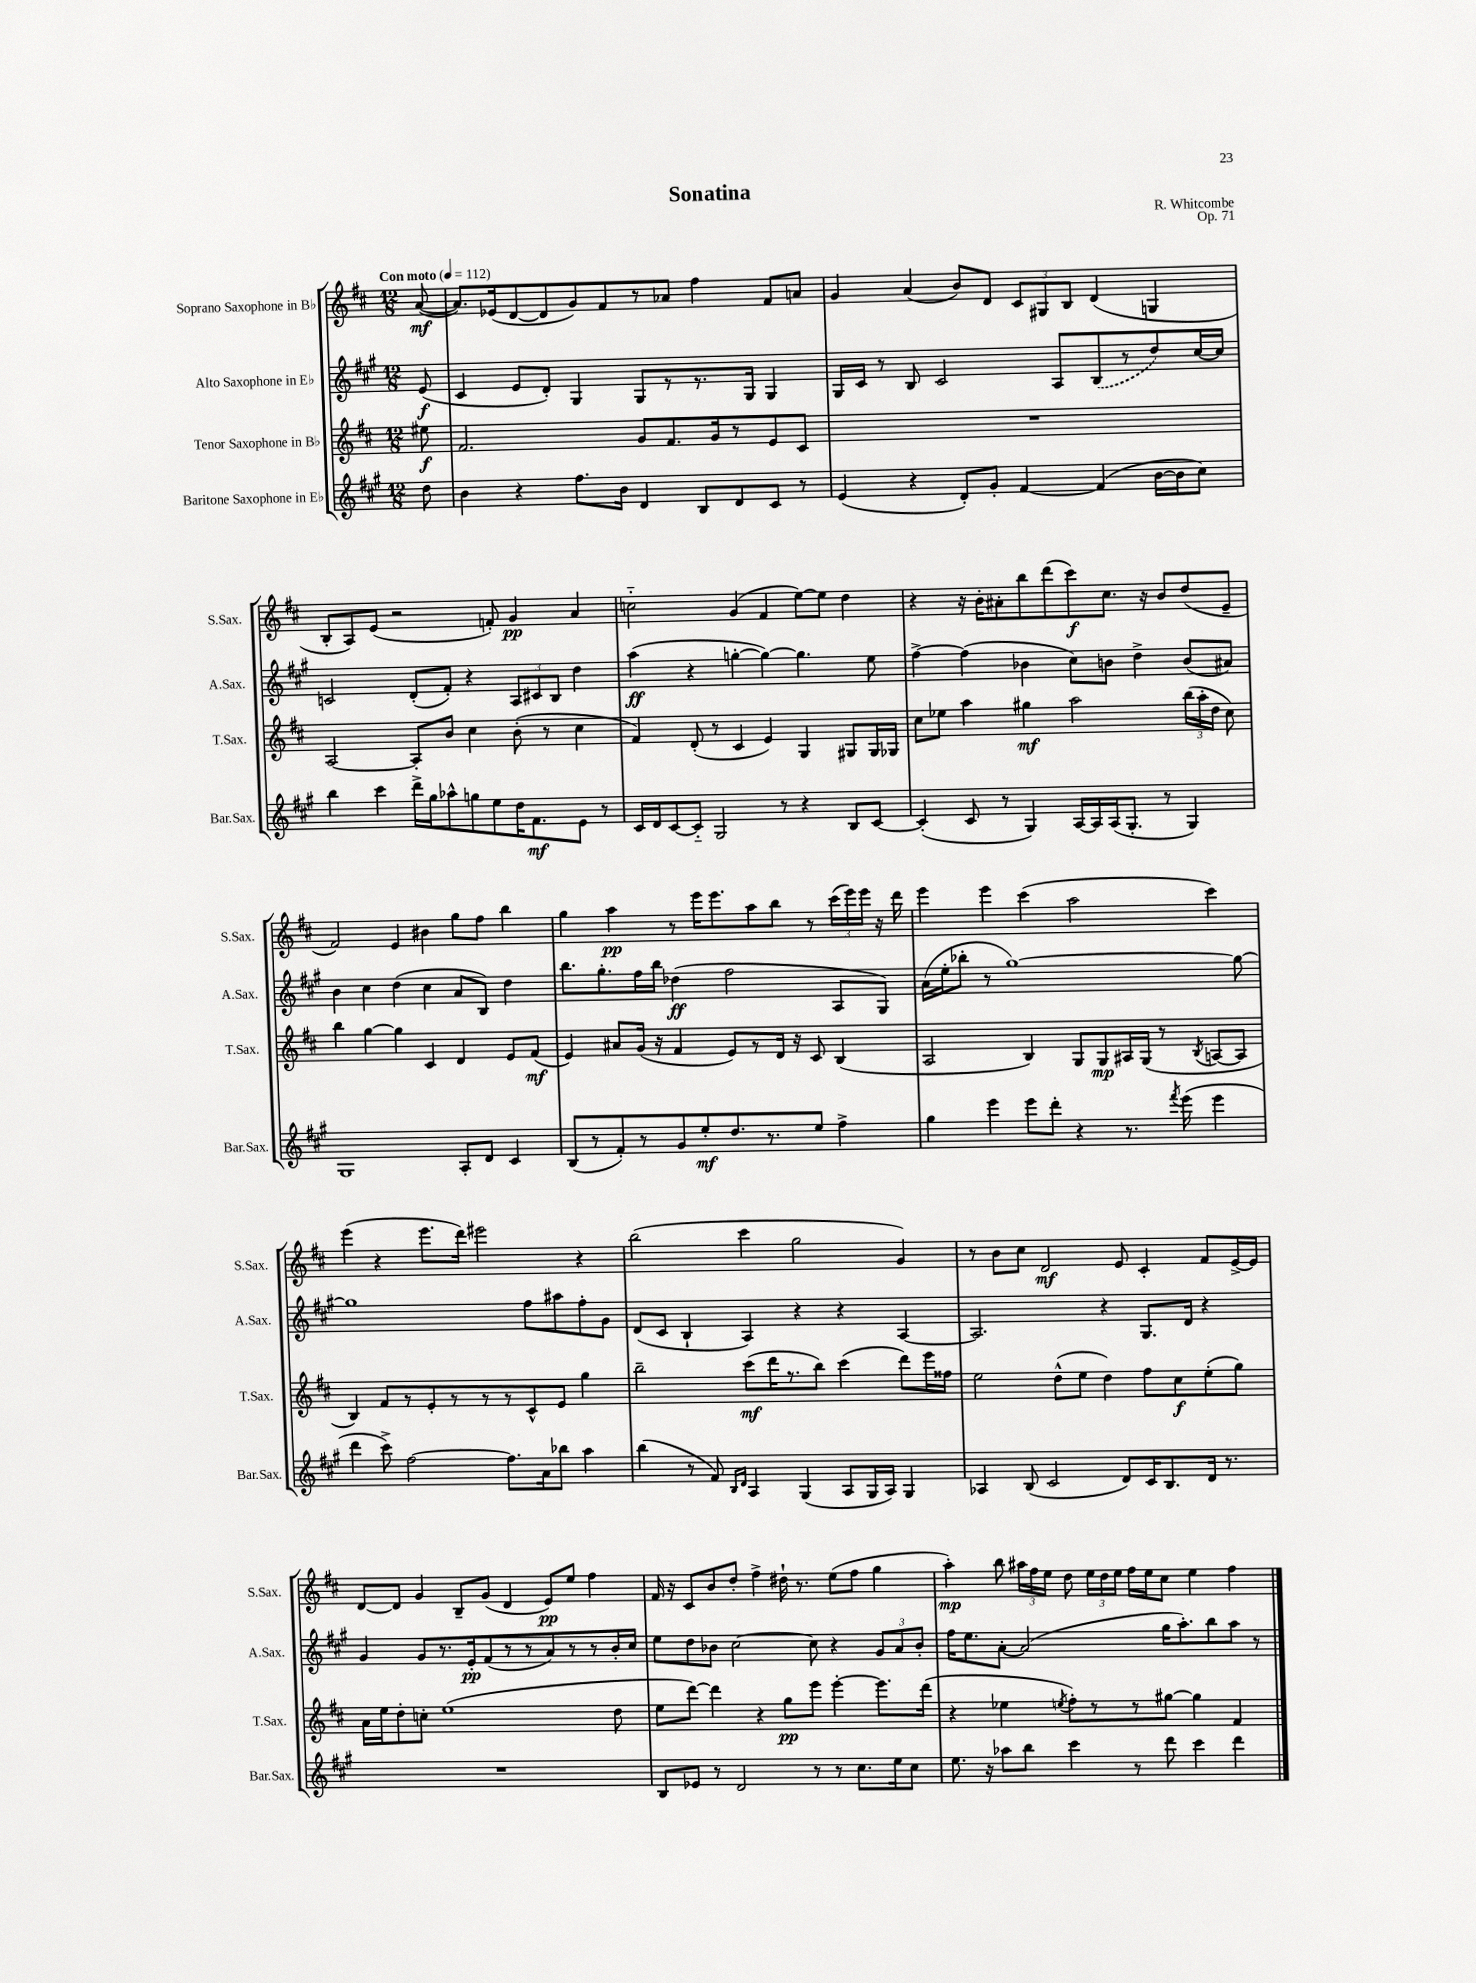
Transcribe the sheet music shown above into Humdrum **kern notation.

**kern	**kern	**kern	**kern
*staff4	*staff3	*staff2	*staff1
*clefG2	*clefG2	*clefG2	*clefG2
*k[f#c#g#]	*k[f#c#]	*k[f#c#g#]	*k[f#c#]
*M12/8	*M12/8	*M12/8	*M12/8
*MM112	*MM112	*MM112	*MM112
8dd	8ee#	(8e	([8a
=	=	=	=
4b	2.f#	4c#	8.a])
.	.	.	(16e-
4r	.	8e	[8d
.	.	8d')	8d]
8.ff#	.	4G#	8g)
.	.	.	8f#
16b	.	.	.
4d	8g	8G#	8r
.	8.f#	8r	8a-
8B	.	8.r	4ff#
.	16g	.	.
8d	8r	.	.
.	.	16G#	.
8c#	8e	4G#	8f#
8r	8c#	.	8a
=	=	=	=
(4e	1.r	16G#	4g
.	.	16c#	.
.	.	8r	.
4r	.	8B	(4a
.	.	2c#	.
8d')	.	.	8b)
8g#'	.	.	8d
[4f#	.	.	12c#
.	.	.	12G#
.	.	8A	.
.	.	.	12B
(4f#]	.	(8B	(4d
.	.	8r	.
[16b	.	8dd)	4G
16b]	.	.	.
8cc#)	.	[16cc#	.
.	.	16cc#]	.
=	=	=	=
4bb	[2A	2c	8B'
.	.	.	8A)
4ccc#	.	.	(8e
.	.	.	2r
16ddd^	8A']	(8d'	.
16gg#	.	.	.
8aa-^^	8b	8f#')	.
8gg	4cc#	4r	.
8ee	.	.	8f')
16dd	(8b'	12A	4g
8.f#	.	.	.
.	.	12c#	.
.	8r	.	.
.	.	12B	.
8e	4cc#	4dd	4a
8r	.	.	.
=	=	=	=
16c#	4f#)	(4aa	2cc'~
16d	.	.	.
[8c#	.	.	.
8c#'~]	(8d'	4r	.
2G#	8r	.	.
.	4c#	[4gg'	(4g
.	4e)	4gg_)	4f#
8r	.	.	.
4r	4G	4.gg]	[8ee)
.	.	.	8ee]
8B	8G#	.	4dd
[8c#	16G#	8ee	.
.	16G-	.	.
=	=	=	=
(4c#']	8cc#	[4ff#^	4r
.	8ee-	.	.
8c#	4aa	(4ff#]	16r
.	.	.	16b'
8r	.	.	8a#'
4G#)	4gg#	4b-	8bb
.	.	.	(8ddd
[16A	2aa	8cc#)	8ccc#)
16A]	.	.	.
(16A	.	8b	8.cc#
8.G#'	.	.	.
.	.	4dd^	.
.	.	.	16r
8r	.	.	8b
4G#)	(24bb	(8b	(8dd
.	24aa'	.	.
.	24dd	.	.
.	8cc#)	8a#)	8e~
=	=	=	=
1G#	4bb	4b	2f#)
.	[4gg	4cc#	.
.	4gg]	(4dd	4e
.	4c#	4cc#	4b#
8A'	4d	8a	8gg
8d	.	8B)	8ff#
4c#	8e	4dd	4bb
.	(8f#	.	.
=	=	=	=
(8B	4e)	8.bb	4gg
8r	.	.	.
.	.	8.gg#'	.
8f#')	8a#	.	4aa
8r	(16g	16ff#	.
.	16r	16bb	.
8g#	4f#	(4dd-	8r
8ee'	.	.	16eee
.	.	.	8.eee
8.dd	8e)	2ff#	.
.	8r	.	8aa
8.r	.	.	.
.	16d	.	8bb
.	16r	.	.
8ee	8c#	.	8r
4ff#^	(4B	8A	(24ccc#
.	.	.	24eee)
.	.	.	24eee
.	.	8G#)	16r
.	.	.	16ddd
=	=	=	=
4gg#	2A	(16a	4eee
.	.	16ee'	.
.	.	8bb-'	.
4eee	.	8r	4eee
.	.	[1gg#)	.
8eee	4B)	.	(4ccc#
8ddd'	.	.	.
4r	8G	.	2aa
.	8G	.	.
8.r	16A#	.	.
.	(16G	.	.
.	8r	.	.
8qfff#	.	.	.
(16eee	.	.	.
.	8qB	.	.
4eee	[8A	.	4ccc#)
.	8A]	8gg#_	.
=	=	=	=
4ddd	4B)	1gg#]	(4eee
8ccc#^)	8f#	.	4r
[2ff#	8r	.	.
.	8e'	.	8.eee
.	8r	.	.
.	.	.	16ddd)
.	8r	.	2eee#
8.ff#]	8r	.	.
.	8c#^^	8ff#	.
16a	.	.	.
8bb-	8e	8aa#	.
4aa	4gg	8ff#'	4r
.	.	8g#	.
=	=	=	=
(4bb	2bb~	(8d	(2bb
.	.	8c#	.
8r	.	4B`	.
8f#)	.	.	.
16qqB	.	.	.
16qqd	.	.	.
4A	(8ccc#	4A)	4ccc#
.	16ddd	.	.
.	8.r	.	.
(4G#	.	4r	2gg
.	8bb)	.	.
8A	(4ccc#	4r	.
16G#	.	.	.
16A)	.	.	.
4G#	8ddd)	[4A	4g)
.	16eee	.	.
.	16ff##	.	.
=	=	=	=
4A-	2ee	2.A]	8r
.	.	.	8b
(8B	.	.	8cc#
2c#	.	.	2d
.	(8dd^^	.	.
.	8ee	.	.
.	4dd)	4r	.
8d)	.	.	8e
16c#	8ff#	8.G#	4c#'
8.B	.	.	.
.	8cc#	.	.
.	.	16d	.
16d	(8ee'	4r	8f#
8.r	.	.	.
.	8gg)	.	[16e^
.	.	.	16e]
=	=	=	=
1.r	16a	4g#	[8d
.	16ee	.	.
.	8dd'	.	8d]
.	8cc'	8g#	4g
.	(1ee	8.r	.
.	.	.	8B~
.	.	16e'	.
.	.	(8f#	(8g
.	.	8r	4d
.	.	8r	.
.	.	8a)	8e)
.	.	8r	8ee
.	.	8r	4ff#
.	8dd	16b'	.
.	.	16cc#	.
=	=	=	=
8B	8ee	8ee	16f#
.	.	.	16r
8e-	[8ddd)	8dd	8c#
8r	4ddd]	8b-	8b
2d	.	[2cc#	8dd'
.	4r	.	4ff#^
.	8gg	.	16dd#`
.	.	.	8.r
8r	8eee	8cc#]	.
8r	[4eee'	4r	(8ee
8.cc#	.	.	8ff#
.	8.eee]	12g#	4gg
16ee	.	.	.
.	.	12a	.
8cc#	.	.	.
.	.	12b-'	.
.	(16ddd	.	.
=	=	=	=
8.ee	4r	16ff#	4aa')
.	.	8.ee	.
16r	.	.	.
8aa-	4ee-	[8a'	8bb
8bb	.	(2a]	24aa#
.	.	.	24ff#
.	.	.	24ee
.	8qee	.	.
4ccc#	8ff#')	.	8dd
.	8r	.	24ee
.	.	.	24dd
.	.	.	24ee
8r	8r	.	16ff#
.	.	.	16ee
8ddd	[8gg#	16gg#	8cc#
.	.	8.aa')	.
4ccc#	4gg#]	.	4ee
.	.	8bb	.
4ddd	4f#	8aa	4ff#
.	.	8r	.
==	==	==	==
*-	*-	*-	*-
